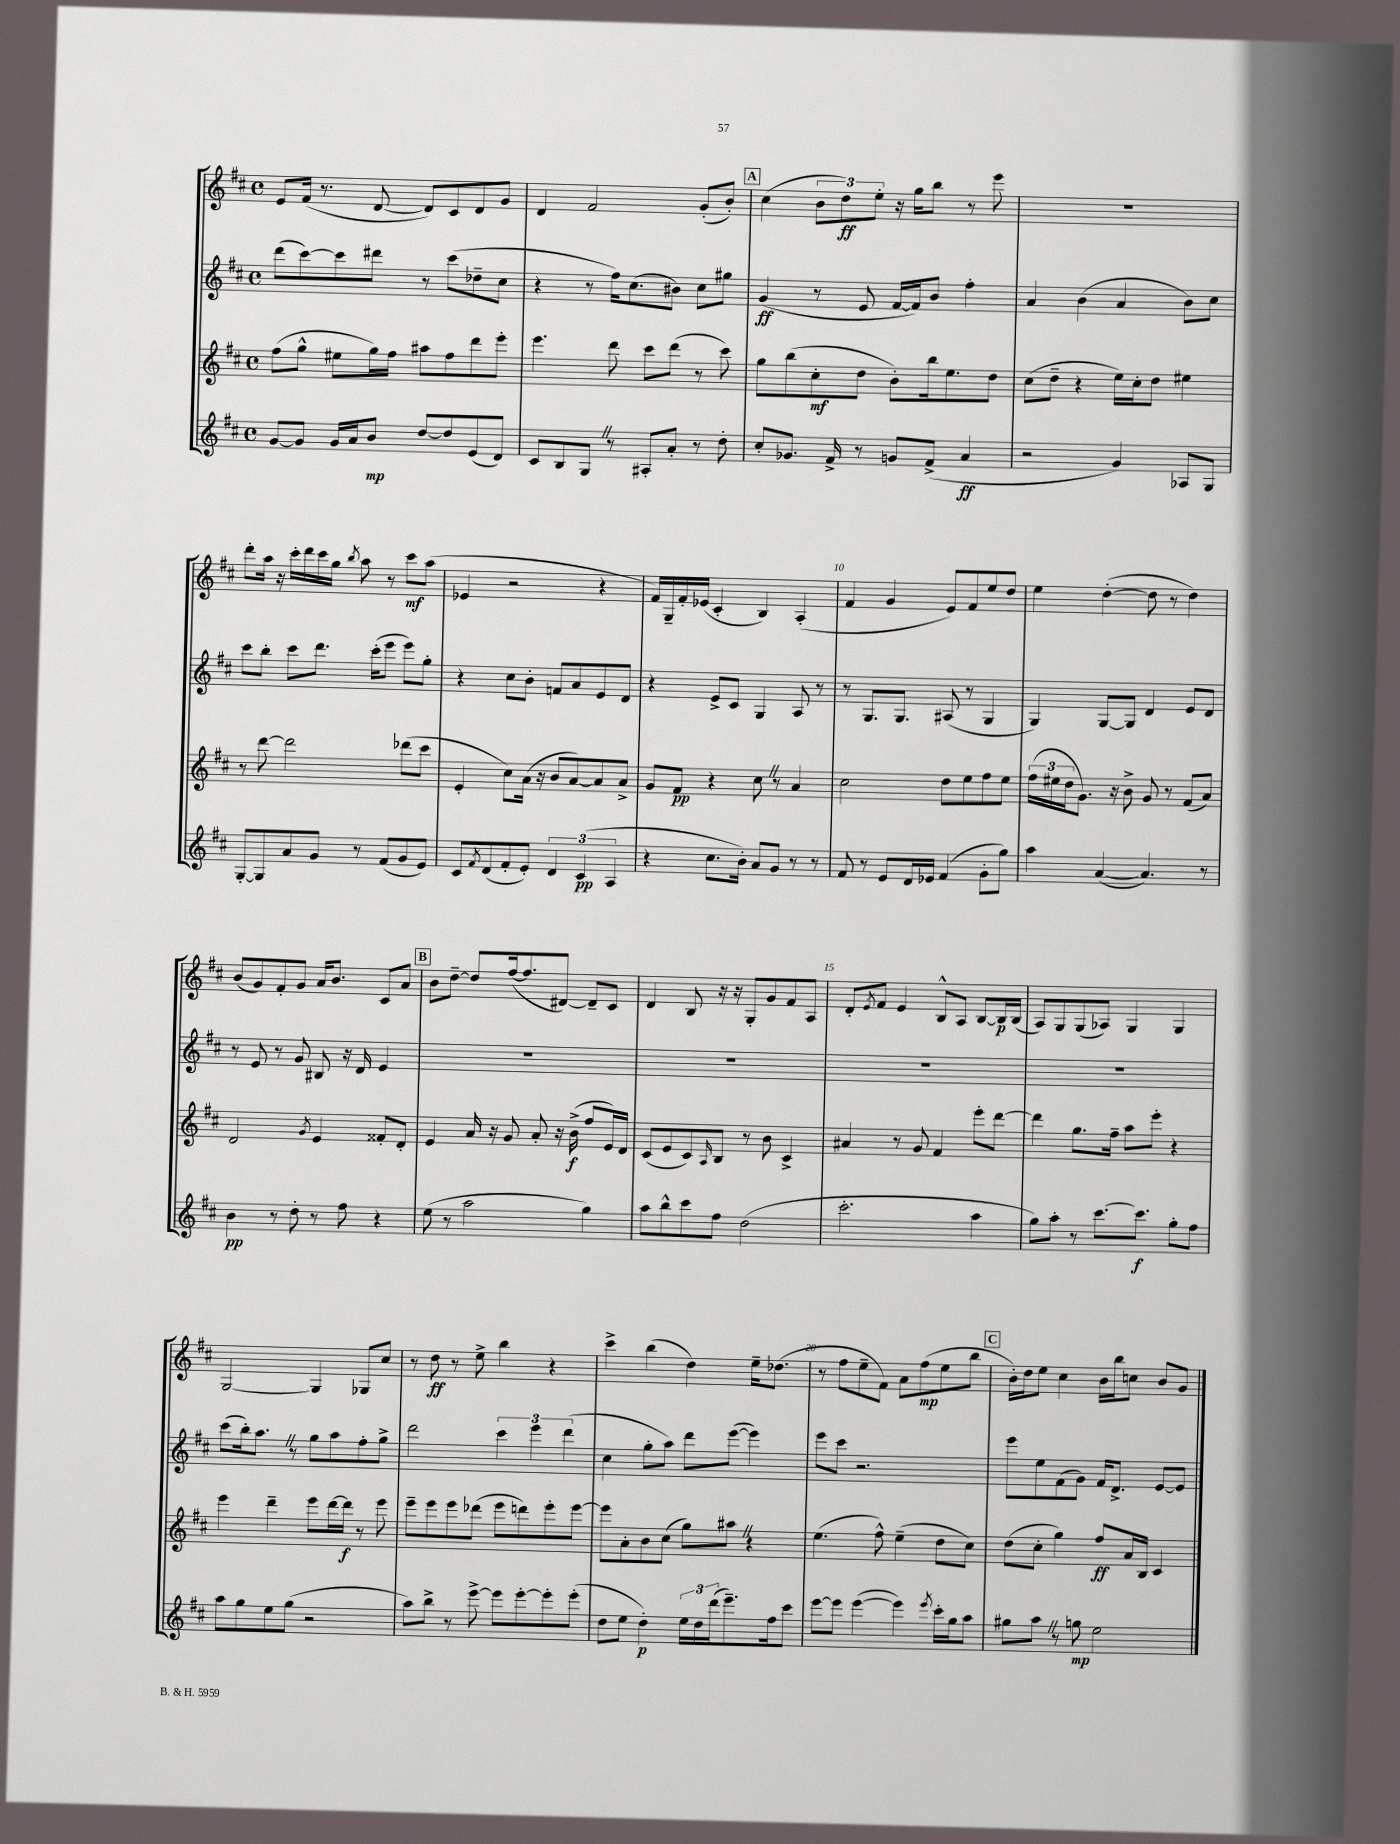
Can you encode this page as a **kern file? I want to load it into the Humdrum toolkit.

**kern	**kern	**kern	**kern
*staff4	*staff3	*staff2	*staff1
*clefG2	*clefG2	*clefG2	*clefG2
*k[f#c#]	*k[f#c#]	*k[f#c#]	*k[f#c#]
*M4/4	*M4/4	*M4/4	*M4/4
*met(c)	*met(c)	*met(c)	*met(c)
[8g	(8ff#	(8ddd	8e
8g]	8gg^^	[8ccc#)	(16f#
.	.	.	8.r
16g	8ee#	8ccc#]	.
16a	.	.	.
8b	16gg)	8ddd#	[8d
.	16ff#	.	.
[8dd	8aa#	8r	8d])
8dd]	8ff#	(8ccc#	8c#
(8e	8ddd	8dd-~	8d
8d)	8eee'	8cc#	8g
=	=	=	=
8c#	4.eee	4r	4d
8B	.	.	.
8G	.	8r	2f#
8r	8ddd	16ff#)	.
.	.	(8.cc#	.
8A#'	8ccc#	.	.
8a'	(8ddd	8b#)	.
8r	8r	8cc#	(8g'
8dd'	8ccc#)	8gg#	8b')
=	=	=	=
8cc#'	8gg	(4g	(4cc#
8.g-	(8bb	.	.
.	8cc#'	8r	12b
16f#^	.	.	.
.	.	.	12dd)
8r	8dd	8e	.
.	.	.	12ee'
8g	8b')	[16f#	16r
.	.	16f#])	16gg
(8f#^	16bb	8b	8bb
.	8.ee	.	.
4a	.	4ff#'	8r
.	8dd	.	8eee
=	=	=	=
2r	(8cc#	4a	1r
.	8dd~	.	.
.	4r	(4b	.
4g)	16ee)	4a	.
.	16cc#'	.	.
.	8dd	.	.
8A-	4ee#	8b)	.
8G	.	8cc#	.
=	=	=	=
[8G'	8r	8ccc#	8ddd'
8G]	[8ddd	8bb'	16aa
.	.	.	16r
8a	2ddd]	8ccc#	16ccc#'
.	.	.	16ddd
8g	.	8.ddd	16ccc#
.	.	.	16gg
.	.	.	8qbb
8r	.	.	8aa
.	.	(16ccc#'	.
(8f#	.	8eee	8r
8g	(8ddd-	8eee)	8ccc#
8e)	8ccc#	8gg'	(8aa
=	=	=	=
8c#	4e'	4r	4e-
8qf#	.	.	.
(8d	.	.	.
8f#'	8cc#)	8cc#	2r
8e')	(16a	8b'	.
.	16r	.	.
6d	8b	8f	.
.	[8a)	8a	.
(6c#	.	.	.
.	8a]	8e	4r
6A	.	.	.
.	8a^	8d	.
=	=	=	=
4r	8g	4r	16f#)
.	.	.	16G~
.	8f#	.	16f#'
.	.	.	(16e-
8.cc#	4r	8e^	4c#'
.	.	8c#	.
16b')	.	.	.
8a	8cc#	4G	4B)
8g	8r	.	.
8r	4a	8A	(4A'
8r	.	8r	.
=	=	=	=
8f#	2cc#	8r	4f#
8r	.	8.G	.
8e	.	.	4g
.	.	8.G	.
16d	.	.	.
16e-	.	.	.
(4f#	8dd	(8A#	8e)
.	8ee	8r	8f#
8g'	8ff#	4G	8ee
8gg)	8ee	.	8dd
=	=	=	=
4aa	(24ff#	4G)	4ee
.	24ee#	.	.
.	24dd	.	.
.	8.g)	.	.
([4a	.	[8G	([4dd'
.	16r	.	.
.	8b^	8G]	.
4.a])	8g	4d	8dd]
.	8r	.	8r
.	(8f#	8e	4dd)
8r	8a)	8d	.
=	=	=	=
4b	2d	8r	(8b
.	.	8e	8g)
8r	.	8r	8f#'
8dd'	.	8g	8g
.	8qg	.	.
8r	4e	8B#	16a
.	.	.	8.b
8ff#	.	16r	.
.	.	16d	.
4r	8f##'	4e	8c#
.	8d'	.	8a
=	=	=	=
(8ee	4e	1r	8b
8r	.	.	[8dd~
2aa	16a	.	8dd]
.	16r	.	.
.	8g	.	([16ff#
.	.	.	8.ff#]
.	8a'	.	.
.	16r	.	[8d#)
.	(16b^	.	.
4gg)	8ff#	.	8d#~]
.	16e)	.	8c#
.	16d	.	.
=	=	=	=
8aa	(8c#	1r	4d
8bb^^	8e	.	.
8ccc#	8c#)	.	8B
.	16qqA	.	.
8ff#	8B	.	16r
.	.	.	16r
(2dd	8r	.	8G'
.	8b	.	8g
.	4c#^	.	8f#
.	.	.	8A
=	=	=	=
2.ccc#'	4a#	1r	8d'
.	.	.	8qe
.	.	.	8f#
.	8r	.	4e
.	8g	.	.
.	4f#	.	8B^^
.	.	.	8A
4aa	8eee'	.	[8B
.	[8ddd	.	16B]
.	.	.	(16B
=	=	=	=
8gg)	4ddd]	1r	8A)
8aa'	.	.	8G
8r	8.gg	.	(8G
[8.ccc#	.	.	8A-)
.	16ff#~	.	.
.	8aa	.	4G
8.ccc#]	.	.	.
.	8eee'	.	.
8gg'	4r	.	4G
8ff#	.	.	.
=	=	=	=
8aa	4eee	(8ccc#	[2G
8gg	.	16bb')	.
.	.	8.aa	.
8ee	4ddd~	.	.
(8gg	.	8r	.
2r	8eee	8gg	4G]
.	[16ddd	8aa	.
.	16ddd]	.	.
.	8r	8ff#'	8G-
.	8eee	8gg^	8cc#
=	=	=	=
8aa)	8eee~	2ddd	8r
8bb^	8eee	.	8dd
8r	8eee	.	8r
[8eee^	(8ddd-	.	8ee^
8eee]	8eee	6ccc#	4bb
[8eee'	8ddd)	.	.
.	.	6eee	.
8eee']	8eee'	.	4r
.	.	(6ddd	.
(8eee'	[8eee	.	.
=	=	=	=
8dd	8eee]	4cc#	4ccc#^
8ee	8a'	.	.
4dd')	8b	8gg'	(4bb
.	(8cc#	8aa)	.
24ee	8gg)	8ddd	4dd)
24dd	.	.	.
(24ddd	.	.	.
8.eee~)	8aa#	([8eee	.
.	4r	4eee])	16ee~
16ff#	.	.	(8.dd-
8ccc#	.	.	.
=	=	=	=
[8eee	(4.ee	8eee	8r
8eee]	.	8ccc#	8ff#
([4eee	.	2.r	8ee~
.	8ff#^^)	.	8f#)
4eee])	(4ee~	.	8a
.	.	.	(8ff#
8qeee	.	.	.
16ccc#'	8dd	.	8ee
16gg	.	.	.
8aa	8cc#)	.	8bb
=	=	=	=
8gg#	(8dd	8eee	16b')
.	.	.	16dd
8aa	8cc#'	8ee	8ee
8r	4gg)	(8f#	4cc#
8gg	.	8g)	.
2ee	8ff#	16f#	16b
.	.	8.d^	16bb
.	16a	.	8cc
.	16B	.	.
.	4c#	[8e	8b
.	.	8e]	8g
==	==	==	==
*-	*-	*-	*-
